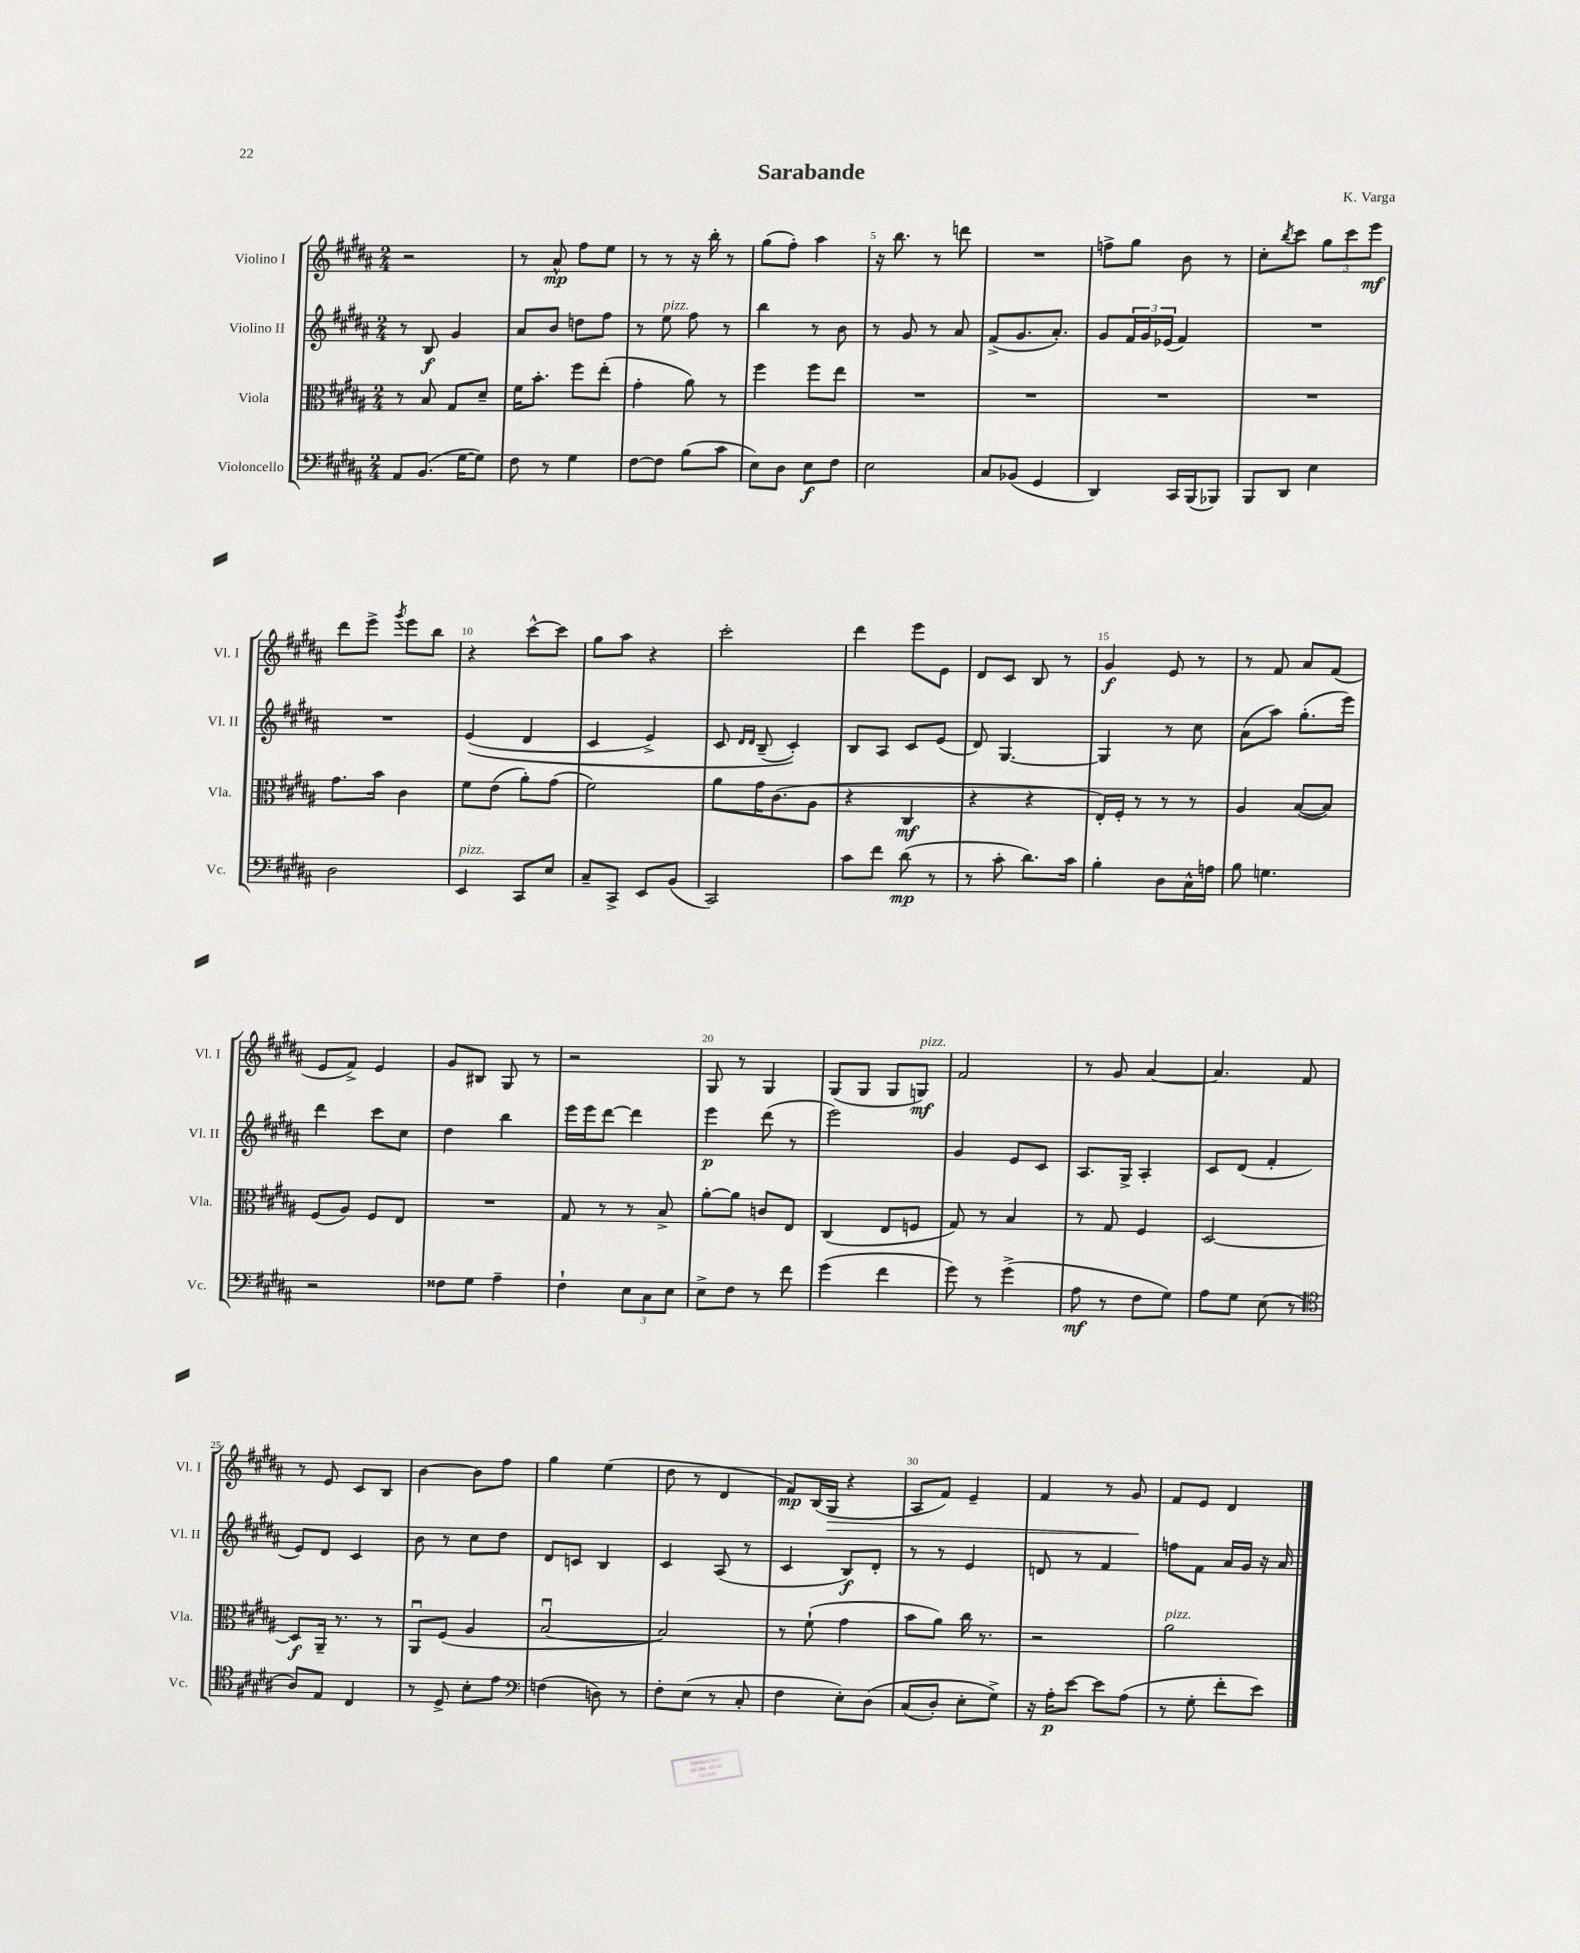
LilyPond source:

\header { title = "Sarabande" composer = "K. Varga" }
<<
\new StaffGroup <<
\new Staff = "s0" \with { instrumentName = "Violino I" shortInstrumentName = "Vl. I" } {
    \clef treble \key b \major \numericTimeSignature \time 2/4
    r2 |
    r8 ais'8-^\mp fis''8 e''8 |
    r8 r8 r16 b''16-. r8 |
    gis''8( fis''8-.) ais''4 |
    r16 b''8. r8 d'''8 |
    R2 |
    f''8-> gis''8 b'8 r8 |
    cis''8-. \acciaccatura { b''8 } cis'''8 \tuplet 3/2 { gis''8 cis'''8 e'''8\mf } |
    dis'''8 e'''8-> \acciaccatura { gis'''8 } e'''8 b''8 |
    r4 cis'''8~-^ cis'''8 |
    gis''8 ais''8 r4 |
    cis'''2-. |
    dis'''4 e'''8 e'8 |
    dis'8 cis'8 b8 r8 |
    gis'4\f e'8 r8 |
    r8 fis'8 ais'8 fis'8( |
    e'8 fis'8->) e'4 |
    gis'8 bis8 gis8 r8 |
    r2 |
    gis8 r8 gis4 |
    gis8( gis8 gis8 g8\mf^\markup { \italic "pizz." }) |
    fis'2 |
    r8 gis'8 ais'4~ |
    ais'4. fis'8 |
    r8 e'8 cis'8 b8 |
    b'4~ b'8 fis''8 |
    gis''4 e''4( |
    dis''8 r8 dis'4 |
    fis'8\mp) b16( gis16\> r4 |
    ais8 fis'8) e'4-- |
    fis'4 r8 gis'8\! |
    fis'8 e'8 dis'4 \bar "|." |
}
\new Staff = "s1" \with { instrumentName = "Violino II" shortInstrumentName = "Vl. II" } {
    \clef treble \key b \major \numericTimeSignature \time 2/4
    r8 b8\f gis'4 |
    ais'8 b'8 d''8 fis''8 |
    r8 e''8^\markup { \italic "pizz." } fis''8 r8 |
    b''4 r8 b'8 |
    r8 gis'8 r8 ais'8 |
    fis'8->( gis'8. ais'8.-.) |
    gis'8 \tuplet 3/2 { fis'16 gis'16 ees'16( } fis'4) |
    R2 |
    R2 |
    e'4(\( dis'4 |
    cis'4 e'4->) |
    cis'8 \grace { dis'16 dis'16 } b8--( cis'4-.)\) |
    b8 ais8 cis'8 e'8( |
    dis'8) gis4.~ |
    gis4 r8 cis''8 |
    ais'8( ais''8) gis''8.-.( e'''16) |
    dis'''4 cis'''8 cis''8 |
    dis''4 b''4 |
    e'''16 e'''16 dis'''8~ dis'''4 |
    e'''4\p dis'''8( r8 |
    e'''2) |
    gis'4 e'8 cis'8 |
    ais8. gis16-> ais4-. |
    cis'8 dis'8( fis'4-. |
    e'8) dis'8 cis'4 |
    b'8 r8 cis''8 dis''8 |
    dis'8 c'8 b4 |
    cis'4 ais8( r8 |
    cis'4 b8\f) dis'8-. |
    r8 r8 e'4 |
    d'8 r8 fis'4 |
    f''8 fis'8 ais'16 gis'16 r16 ais'16 \bar "|." |
}
\new Staff = "s2" \with { instrumentName = "Viola" shortInstrumentName = "Vla." } {
    \clef alto \key b \major \numericTimeSignature \time 2/4
    r8 b8 gis8 dis'8-- |
    fis'16 b'8.-. fis''8 e''8-.( |
    gis'4-. ais'8) r8 |
    fis''4 fis''8 e''8 |
    R2 |
    R2 |
    R2 |
    R2 |
    gis'8. b'16 cis'4 |
    fis'8 e'8( ais'8-.) gis'8( |
    fis'2) |
    ais'8 gis'16 cis'8.( ais8 |
    r4 cis4\mf |
    r4 r4 |
    e16-.) fis16-. r8 r8 r8 |
    ais4 b8~( b8) |
    fis8( ais8) fis8 e8 |
    R2 |
    gis8 r8 r8 b8-> |
    ais'8~-. ais'8 c'8 e8 |
    cis4( e8 f8 |
    gis8) r8 b4 |
    r8 gis8 fis4 |
    dis2~ |
    dis8\f ais,16-- r8. r8 |
    ais,8\downbow fis8( ais4 |
    b2~\downbow |
    b2) |
    r8 fis'8-!( gis'4 |
    b'8 ais'8) cis''16 r8. |
    r2 |
    ais'2^\markup { \italic "pizz." } \bar "|." |
}
\new Staff = "s3" \with { instrumentName = "Violoncello" shortInstrumentName = "Vc." } {
    \clef bass \key b \major \numericTimeSignature \time 2/4
    ais,8 b,8.( gis16~ gis8) |
    fis8 r8 gis4 |
    fis8~ fis8 b8( cis'8 |
    e8) dis8 e8\f fis8 |
    e2 |
    cis8 bes,8( gis,4 |
    dis,4) cis,16 b,,16( bes,,8) |
    b,,8 dis,8 e4 |
    dis2 |
    e,4^\markup { \italic "pizz." } cis,8 e8 |
    cis8-- cis,8-> e,8 b,8( |
    cis,2) |
    cis'8 fis'8 dis'8\mp( r8 |
    r8 cis'8-. dis'8.) cis'16 |
    b4-. dis8 cis16-^ a16 |
    b8 g4. |
    r2 |
    fisis8 gis8 ais4-- |
    fis4-! \tuplet 3/2 { e8 cis8 e8 } |
    e8-> fis8 r8 fis'8 |
    gis'4( fis'4 |
    gis'8) r8 gis'4->( |
    ais8\mf r8 fis8 gis8) |
    ais8 gis8 e8( r8 |
    \clef tenor ais8) e8 cis4 |
    r8 dis8-> b8-. e'8 |
    \clef bass f4( d8) r8 |
    fis8-. e8( r8 cis8-. |
    fis4 e8-.) dis8\( |
    cis8( dis8-.) e8-. gis8->\) |
    r16 ais16-.\p e'8~ e'8 ais8( |
    r8 gis8-. fis'8-. e'8) \bar "|." |
}
>>
>>
\layout { \context { \Score \override BarNumber.break-visibility = ##(#f #t #t) barNumberVisibility = #(every-nth-bar-number-visible 5) } }
